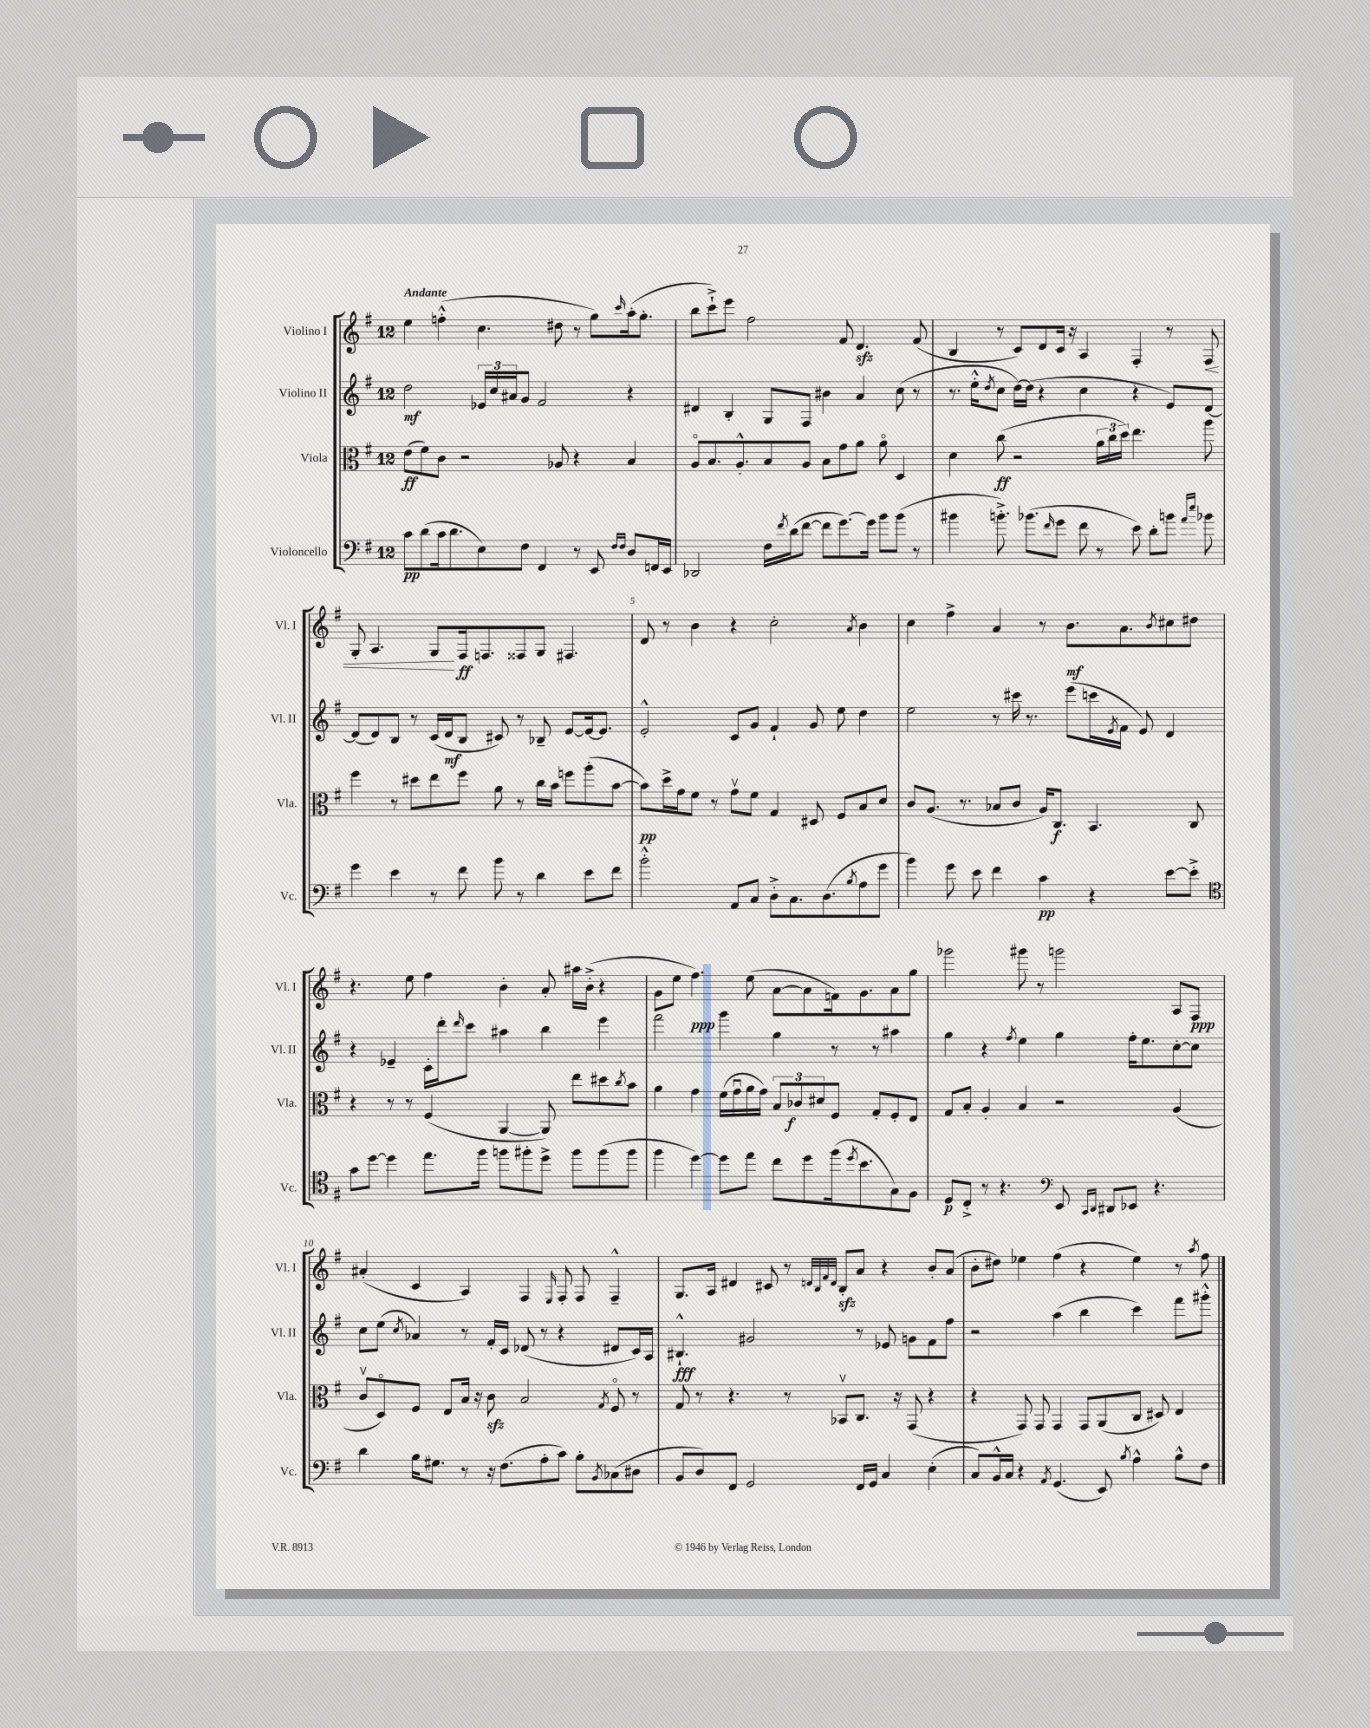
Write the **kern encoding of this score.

**kern	**kern	**kern	**kern
*staff4	*staff3	*staff2	*staff1
*clefF4	*clefC3	*clefG2	*clefG2
*k[f#]	*k[f#]	*k[f#]	*k[f#]
*M12/8	*M12/8	*M12/8	*M12/8
8c	(8e	2dd	4ee
(8d	8f#)	.	.
16c	8c	.	(4ff'^^
8.d	.	.	.
.	2r	.	.
8E)	.	24e-	4.cc
.	.	24cc	.
.	.	24a#	.
8F#	.	8g	.
4FF#	.	2f#	.
.	8A-	.	8dd#
8r	4r	.	8r
8EE	.	.	8gg)
16qqF#	.	.	.
16qqF#	.	.	16qqccc
8D	4B	4r	(16aa'
.	.	.	8.gg'
16FF	.	.	.
16EE	.	.	.
=	=	=	=
2DD-	8Ao	4d#	8bb
.	8.B	.	8ccc`^)
.	.	4B'	8eee
.	8.A'^^	.	.
.	.	.	2ff#
16F#	8B	8G	.
8qf#	.	.	.
(16d	.	.	.
[8f#	8A	8F#	.
8f#]	8B	4b#	.
[8.g)	8g	.	8f#
.	8a	4a	4.d
16g]	.	.	.
8b	8ao	.	.
(8b	4D	(8cc	.
8r	.	8r	(8f#
=	=	=	=
4b#	4d	8.r	4B
.	.	16ee'^^	.
.	.	8qdd	.
8.b'^)	(8cc	8cc	8r
.	2r	[16dd)	8c)
(8.b-	.	(16dd]	.
.	.	4r	8d
16qqf#	.	.	.
8g	.	.	16c
.	.	.	16r
8f#	.	4cc	4A
8r	24a	.	.
.	24cc	.	.
.	24dd)	.	.
8e)	4.ee	4r	4F#'
8d'	.	.	.
8b	.	8e)	8r
16qqa	.	.	.
16qqee	.	.	.
8b-	8aa	[8d	8F#
=	=	=	=
4g	4ff#	(8d]	8G'
.	.	8d)	4.A
4e	8r	8B	.
.	8dd#	8r	.
8r	8ee	(16c	8G
.	.	16d	.
8f#	8ff#	8B	16F#
.	.	.	8.F
8b	8a	8c#)	.
8r	8r	8r	8F##
4d	16cc	8B-~	8G
.	16b	.	.
.	8ff	[8e	4.F#
8e	(8aa'	16e_	.
.	.	8.e]	.
8f#	[8b	.	.
=	=	=	=
2b'^^	8b])	2e'^^	8d
.	16dd^	.	8r
.	16g	.	.
.	8f#	.	4b
.	8r	.	.
8AA	8gv	8c	4r
8C	8f#	8g	.
8D'^	4G	4f#`	2cc'
8.C	.	.	.
.	8D#	8g	.
(8.D	.	.	.
.	8F#	8ee	.
8qB	.	.	8qa
8A	8B	4dd	4b
8g	8d	.	.
=	=	=	=
4b)	8c	2ee	4cc
.	(8.A	.	.
8g	.	.	4ff#^
.	8.r	.	.
8e	.	.	.
4f#	8B-	8r	4a
.	8c	16ccc#	.
.	.	8.r	.
4c	16A)	.	8r
.	8.C	.	.
.	.	(8eee	8.b
4r	4.BB	16ccc	.
.	.	8qe	.
.	.	16f#	8.a
.	.	8e)	.
.	.	.	8qb
[8e	.	4d	8cc#
8e'^]	8C	.	8dd#
=	=	=	=
*clefC4	*	*	*
8g	4r	4r	4.r
[8dd	.	.	.
4dd]	8r	4e-~	.
.	8r	.	8ee
8.ee	(4F#	16c'	4ff#
.	.	16ddd'	.
.	.	16qqddd	.
.	.	8ccc	.
16ff#	.	.	.
8ff	[4AA	4aa#	4b'
8ff#'	.	.	.
8dd^	8AA])	4bb	8a'
8ff#	8ee	.	16aa#
.	.	.	(16b'^
(8ff#	8dd#	4eee	4r
.	8qcc	.	.
8ff#	8b	.	.
=	=	=	=
4ff#	4a	2fff#	8g
.	.	.	8ee
[4dd)	4g	.	4.ff#)
8dd]	(16f#	4ggg	.
.	16gu	.	.
8ee	16a	.	(8ee
.	16g)	.	.
8cc	12B	4gg	[8a
.	12c-	.	.
8dd	.	.	8a]
.	12d#	.	.
(16ff#	8F#	8r	16f)
8qdd	.	.	.
8.b	.	.	8.g
.	8G'	8r	.
8G)	8F#'	4aa#	8a
8F#	8E	.	8gg
=	=	=	=
8D	8G	4gg	2ggg-
8C'^	8B'	.	.
8r	4A'	4r	.
4.r	.	.	.
.	.	8qff#	.
.	4B	4ee	8ggg#
.	.	.	8r
*clefF4	*	*	*
8EE	2r	4gg	2ggg
16qqCC	.	.	.
16qqDD	.	.	.
8DD#	.	.	.
8EE-	.	16ff#'	.
.	.	8.ee	.
4.r	.	.	.
.	(4A	[8cc'	8A
.	.	8cc]	8F#
=	=	=	=
4d	8cv	8cc	(4a#'
.	8Do)	(8ee	.
.	.	8qcc	.
16B	8F#	4a-)	4c
8.G#	.	.	.
.	8E	.	.
8r	16B	8r	4A)
.	16r	.	.
16r	8c	16f#'	.
(8.F#	.	16c	.
.	2B	(8d-	4F#
8A'	.	8r	.
.	.	.	16qqE
8c)	.	4r	8F#'
8B'	.	.	8F#
8qBB	8qG	.	.
(8C-	8F#o	8d#	4F#~^^
8D#	8r	16c)	.
.	.	16A	.
=	=	=	=
8BB	8G	4.B#`^^	8.G
8D)	8r	.	.
.	.	.	16A
8FF#	4.r	.	4d#
2GG	.	2g#	.
.	.	.	8c#
.	8r	.	8r
.	.	.	32qqd
.	.	.	32qqB
.	.	.	32qqf#
.	.	.	32qqd
.	8BB-v	.	8B'
16FF#	8.C	8r	8a
16GG	.	.	.
4C	.	8e-	4r
.	16r	.	.
.	(8GG	8g	.
(4E'	4r	8f#	8b'
.	.	8ff#	(8a
=	=	=	=
8C)	4r	2r	8b'
16BB^^	.	.	8dd#)
16C	.	.	.
4r	8GG)	.	4ee-
.	8GG	.	.
8qAA	.	.	.
(4.GG	4GG	(4aa	(4ff#
.	8GG	4bb	4r
8EE)	(8AA	.	.
8qB	.	.	.
4A^^	8C	4ccc)	4ee-)
.	8D#)	.	.
8B^^	4E	8fff#	8r
.	.	.	8qaa
8F#	.	8ggg#'^^	8ff#
==	==	==	==
*-	*-	*-	*-
